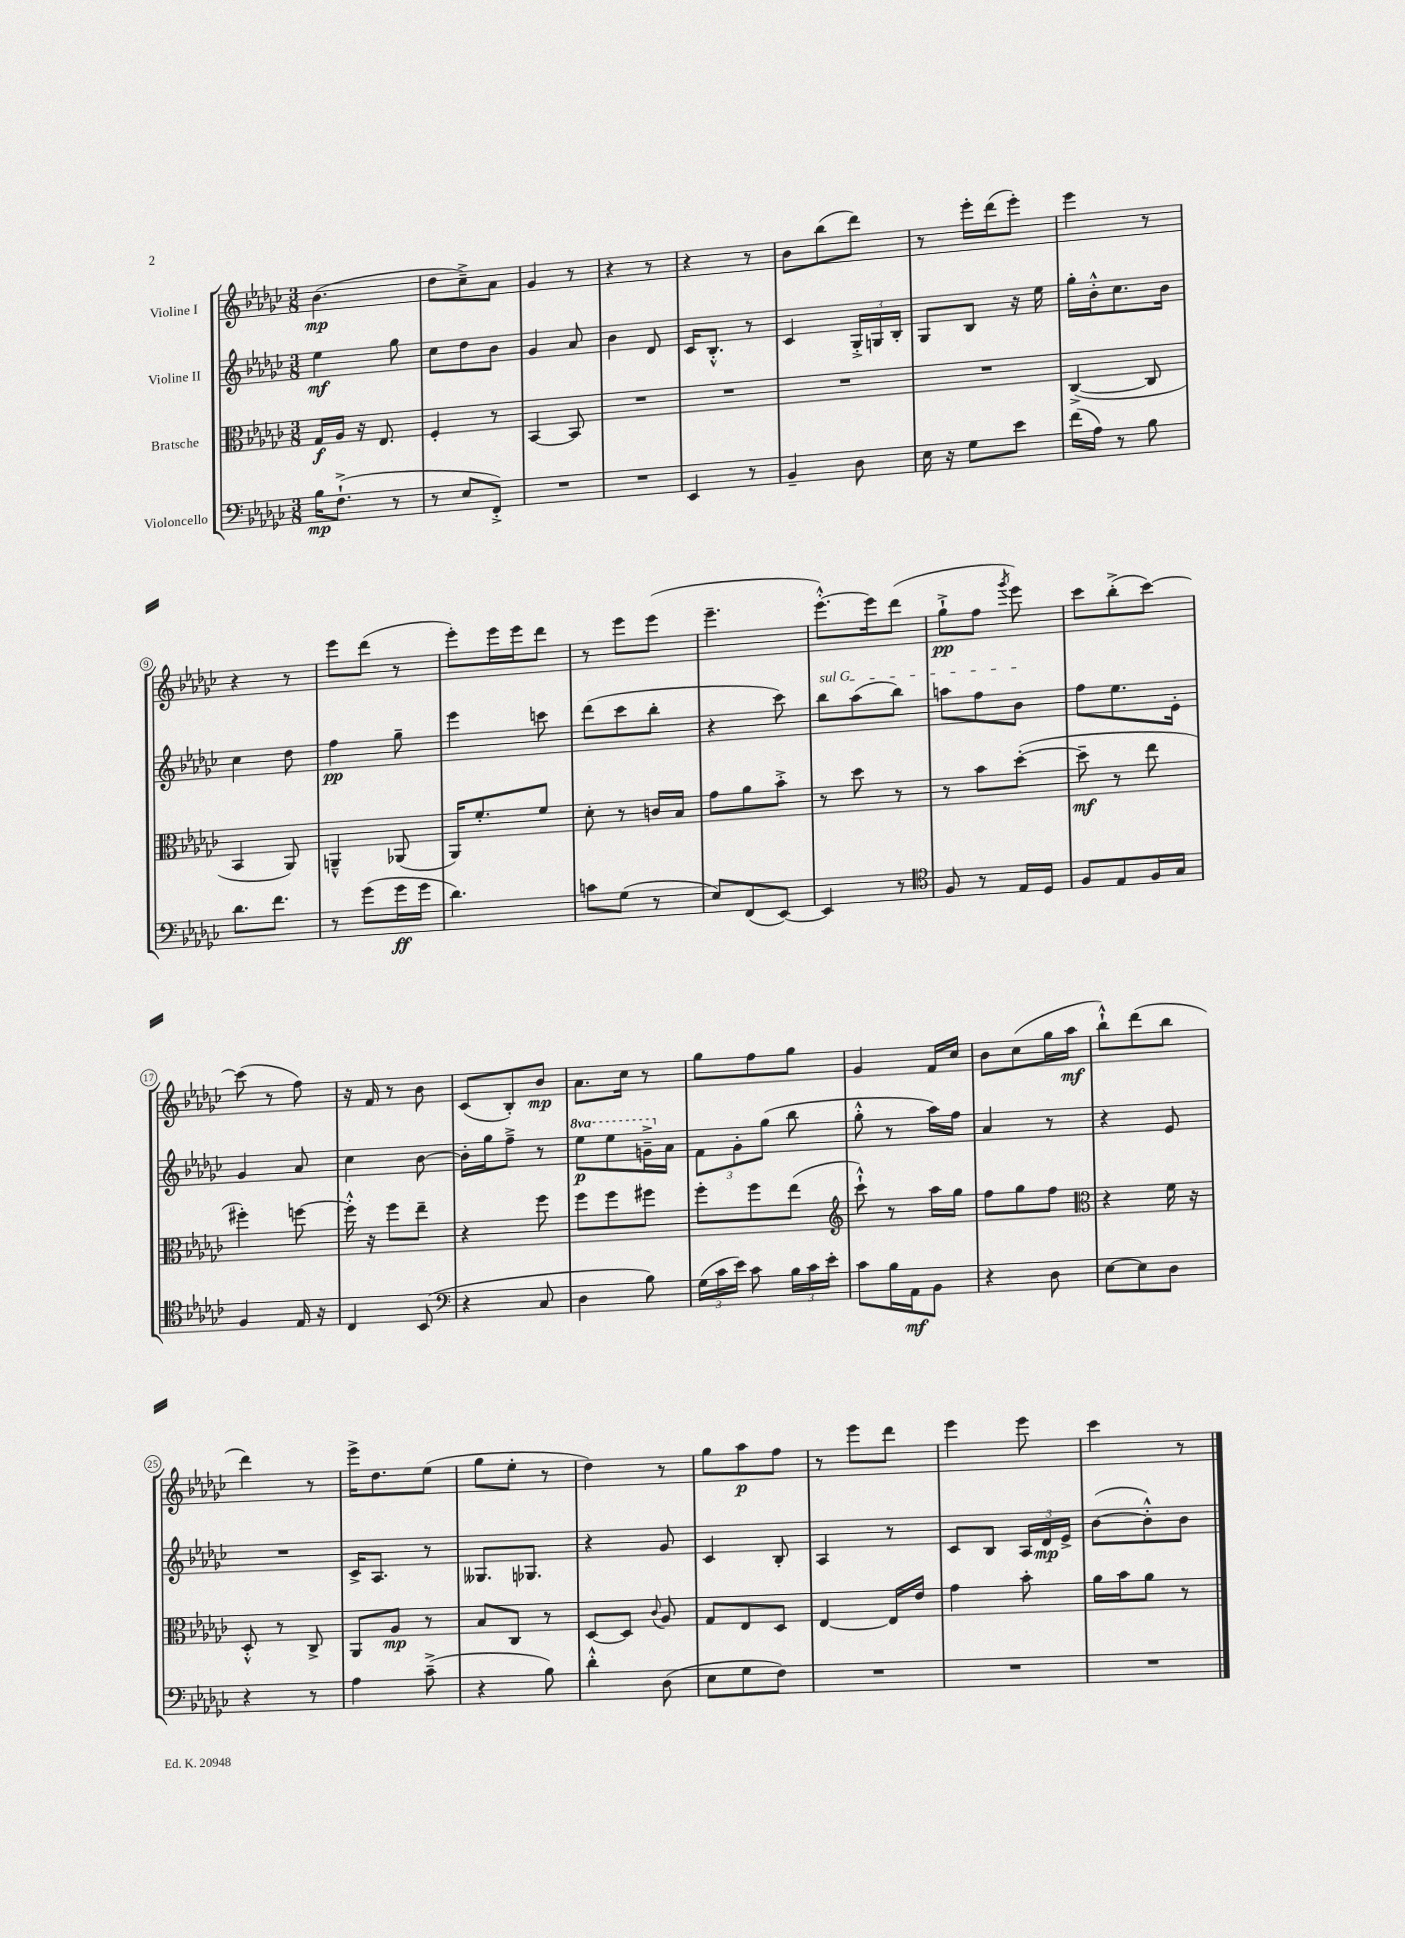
<<
\new StaffGroup <<
\new Staff = "s0" \with { instrumentName = "Violine I" } {
    \clef treble \key ges \major \numericTimeSignature \time 3/8
    \autoBeamOff bes'4.\mp( |
    des''8[ ces''8--->) aes'8] |
    ges'4 r8 |
    r4 r8 |
    r4 r8 |
    bes'8[ bes''8( des'''8]) |
    r8 ees'''16[-. des'''16( ees'''8]-.) |
    ees'''4 r8 |
    r4 r8 |
    ees'''8[ des'''8]( r8 |
    ees'''8[-.) ees'''16 ees'''16 des'''8] |
    r8 ees'''8[ ees'''8]( |
    ees'''4.-- |
    ees'''8.[~-.-^) ees'''16 des'''8]( |
    ges''8[-!->\pp f''8] \acciaccatura { ges'''8 } ees'''8) |
    ces'''8[ bes''8-.->( ces'''8]~) |
    ces'''8( r8 f''8) |
    r16 f'16 r8 bes'8 |
    ces'8[( bes8-.) bes'8]\mp |
    aes'8.[ ces''16] r8 |
    ges''8[ f''8 ges''8] |
    ges'4 f'16[ ces''16] |
    bes'8[ ces''8( ges''16 aes''16]\mf |
    bes''8[-!-^) des'''8( bes''8] |
    des'''4) r8 |
    ees'''16[-> des''8. ees''8]( |
    ges''8[ ees''8]-. r8 |
    des''4) r8 |
    ges''8[ aes''8\p f''8] |
    r8 ees'''8[ des'''8] |
    ees'''4 ees'''8 |
    ces'''4 r8 \bar "|." |
}
\new Staff = "s1" \with { instrumentName = "Violine II" } {
    \clef treble \key ges \major \numericTimeSignature \time 3/8 \set Staff.ottavationMarkups = #ottavation-simple-ordinals
    \autoBeamOff ees''4\mf ges''8 |
    ces''8[ des''8 bes'8] |
    ges'4 aes'8 |
    bes'4 des'8 |
    ces'16[ bes8.]-.-^ r8 |
    ces'4 \tuplet 3/2 { ges16[-.-> g16 bes16]-. } |
    ges8[ bes8] r16 ees''16 |
    ges''16[-. bes'16-.-^ ces''8. bes'16] |
    ces''4 des''8 |
    f''4\pp ges''8-- |
    ees'''4 c'''8 |
    des'''8[( ces'''8 bes''8]-. |
    r4 ces'''8) |
    \once \override TextSpanner.bound-details.left.text = \markup { \italic "sul G" } bes''8[\startTextSpan aes''8( bes''8]) |
    a''8[ f''8 bes'8]\stopTextSpan |
    f''8[ ees''8. ees'16]-. |
    ges'4 aes'8 |
    ces''4 bes'8~ |
    bes'16[-. ges''16 f''8]---> r8 |
    \ottava #1 ees'''8[\p ees'''8 g''16---> \ottava #0 aes'16] |
    \tuplet 3/2 { f'8[ ges'8-. ges''8]( } bes''8 |
    ges''8-.-^ r8 aes''16[) f''16] |
    aes'4 r8 |
    r4 ees'8 |
    R4. |
    ces'16[-> aes8.] r8 |
    geses8.[ ges8.] |
    r4 ges'8 |
    ces'4 bes8-. |
    aes4 r8 |
    ces'8[ bes8] \tuplet 3/2 { aes16[ des'16\mp ees'16]-> } |
    bes'8[~( bes'8-.-^) bes'8] \bar "|." |
}
\new Staff = "s2" \with { instrumentName = "Bratsche" } {
    \clef alto \key ges \major \numericTimeSignature \time 3/8
    \autoBeamOff ges16[\f aes16] r16 ees8. |
    f4-. r8 |
    bes,4~ bes,8 |
    R4. |
    R4. |
    R4. |
    R4. |
    ces4~->( ces8 |
    bes,4 aes,8) |
    a,4---^ aes,8( |
    aes,16[) f'8.-. f'8] |
    des'8-. r8 c'16[ bes16] |
    ges'8[ aes'8 bes'8]-.-> |
    r8 des''8 r8 |
    r8 bes'8[ des''8]~-.( |
    des''8--\mf r8 ees''8 |
    fis''4-.) f''8~ |
    f''16-.-^ r16 f''8[ ees''8]-- |
    r4 f''8 |
    f''8[ f''8 fis''8] |
    f''8[-. f''8 ees''8]( |
    \clef treble ces'''8-!-^) r8 aes''16[ ges''16] |
    f''8[ ges''8 f''8] |
    \clef alto r4 f'16 r16 |
    des8-.-^ r8 ces8-> |
    aes,8[ aes8]\mp r8 |
    bes8[ ces8] r8 |
    des8[~ des8] \appoggiatura { ces'8 } aes8 |
    ges8[ ees8 des8] |
    ees4~ ees16[ ees'16] |
    ges'4 bes'8-. |
    aes'16[ bes'16 aes'8] r8 \bar "|." |
}
\new Staff = "s3" \with { instrumentName = "Violoncello" } {
    \clef bass \key ges \major \numericTimeSignature \time 3/8
    \autoBeamOff bes16[\mp f8.]-!->( r8 |
    r8 ees8[ f,8]-.->) |
    R4. |
    R4. |
    ees,4 r8 |
    bes,4-- des8 |
    ees16 r16 ges8[ ees'8] |
    f'16[( aes16]) r8 bes8 |
    des'8.[ f'8.] |
    r8 ges'8[( ges'16\ff ges'16] |
    des'4.) |
    c'8[ ges8]( r8 |
    ees8[) f,8( ees,8]~) |
    ees,4 r8 |
    \clef tenor f8 r8 ees16[ des16] |
    f8[ ees8 f16 ges16] |
    f4 ees16 r16 |
    ces4 bes,8( |
    \clef bass r4 ces8 |
    des4 bes8) |
    \tuplet 3/2 { ges16[( ces'16 ees'16]) } ces'8 \tuplet 3/2 { bes16[ ces'16 ees'16]-. } |
    ces'8[ bes16 aes,16\mf bes,8] |
    r4 des8 |
    ees8[~ ees8 des8] |
    r4 r8 |
    aes4 ces'8--->( |
    r4 bes8) |
    des'4-.-^ des8( |
    ees8[ ges8 f8]) |
    R4. |
    R4. |
    R4. \bar "|." |
}
>>
>>
\layout { \context { \Score \override BarNumber.stencil = #(make-stencil-circler 0.1 0.3 ly:text-interface::print) } }
